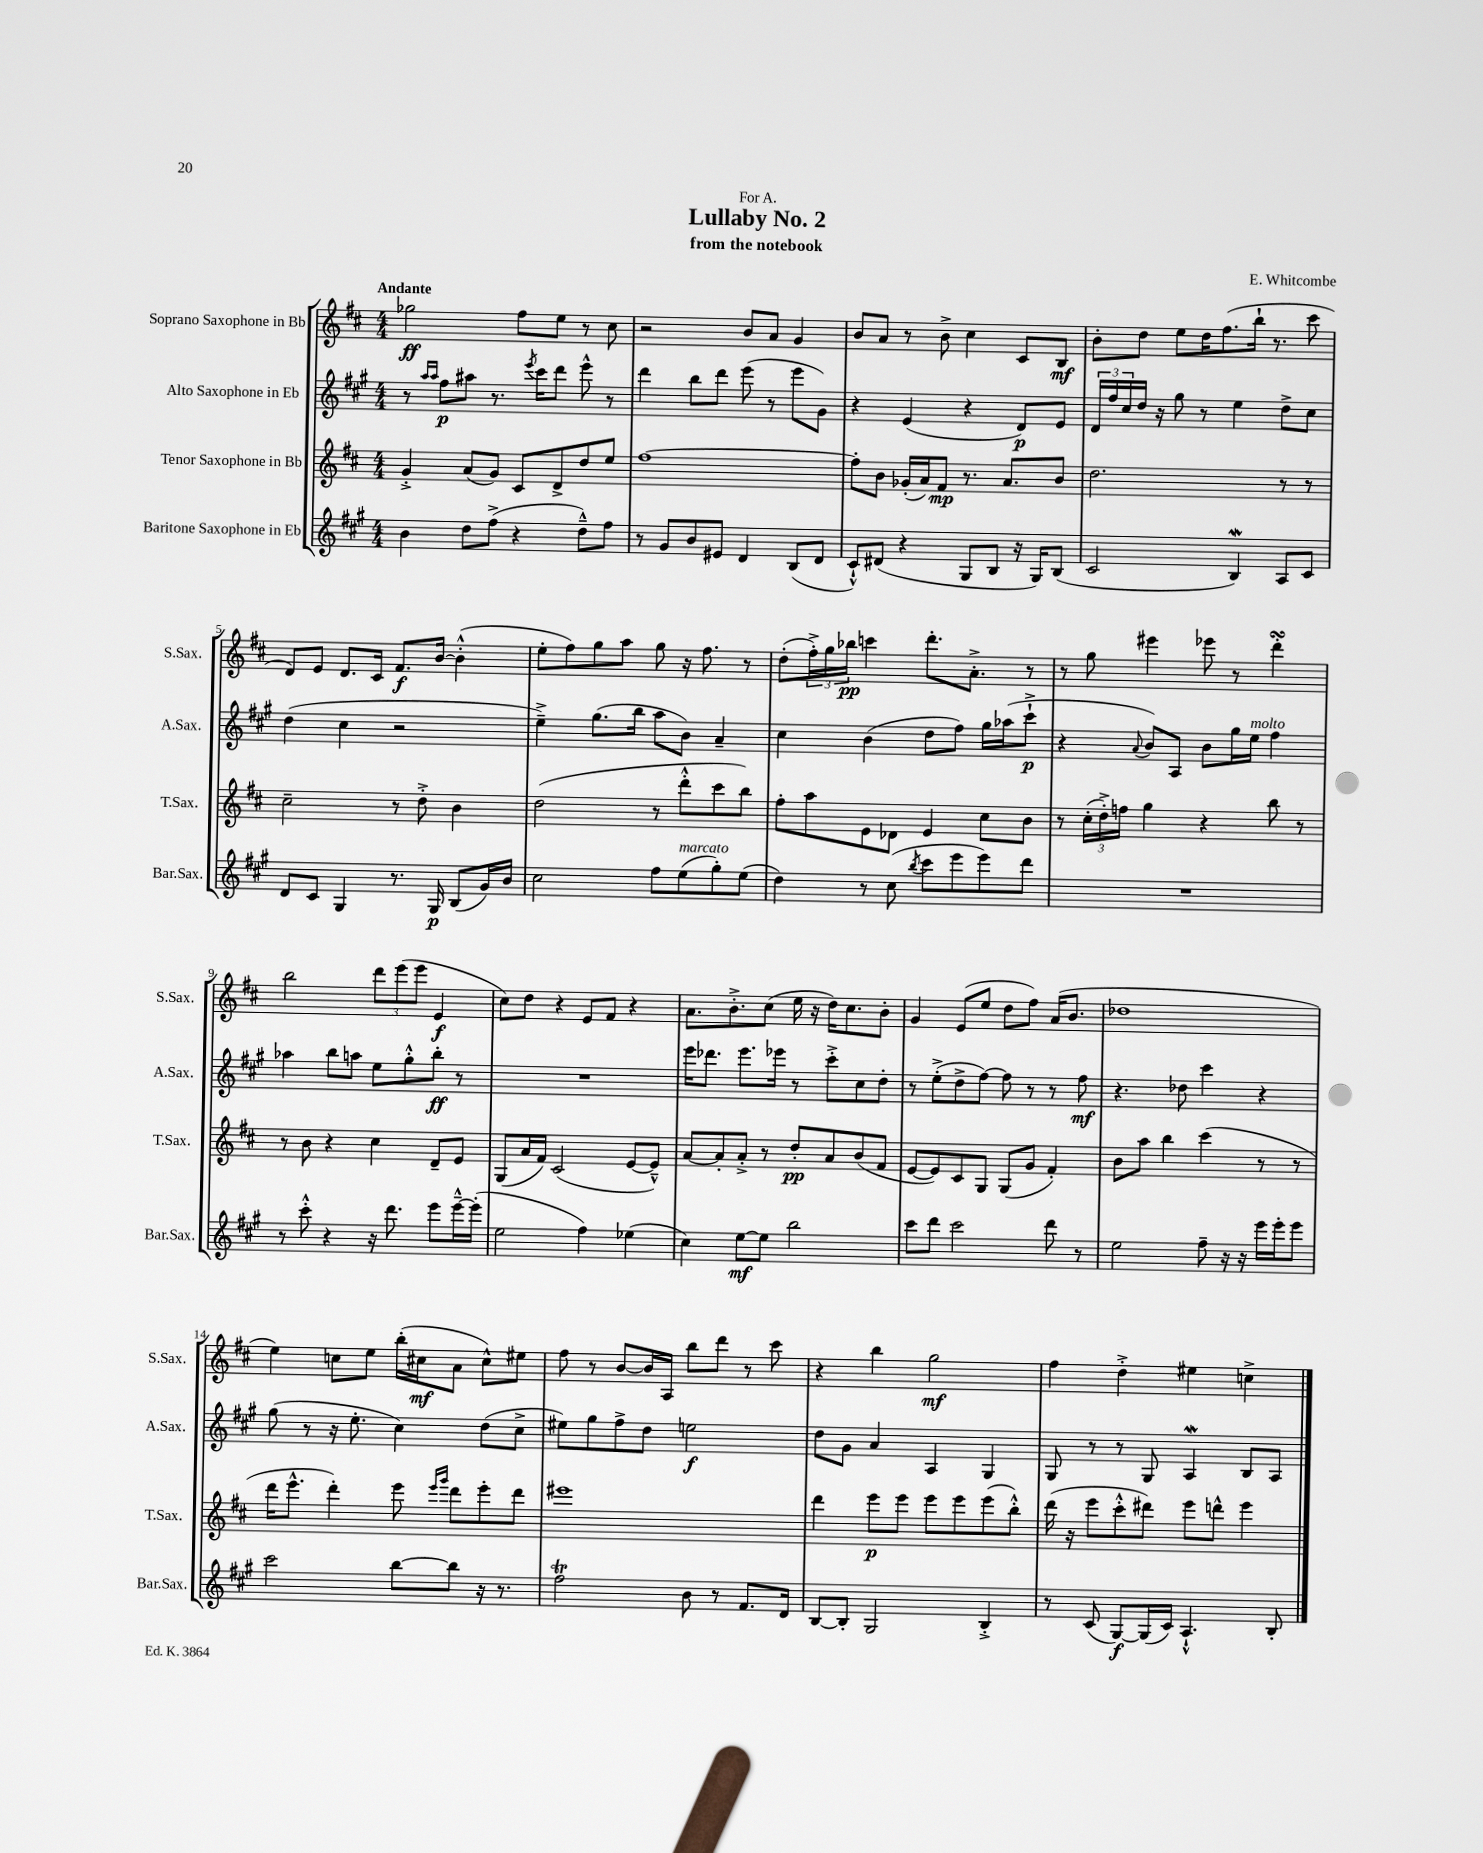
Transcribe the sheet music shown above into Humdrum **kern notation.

**kern	**dynam	**kern	**dynam	**kern	**dynam	**kern	**dynam
*part4	*part4	*part3	*part3	*part2	*part2	*part1	*part1
*staff4	*staff4	*staff3	*staff3	*staff2	*staff2	*staff1	*staff1
*I"Baritone Saxophone in Eb	*	*I"Tenor Saxophone in Bb	*	*I"Alto Saxophone in Eb	*	*I"Soprano Saxophone in Bb	*
*I'Bar.Sax.	*	*I'T.Sax.	*	*I'A.Sax.	*	*I'S.Sax.	*
*clefG2	*	*clefG2	*	*clefG2	*	*clefG2	*
*k[f#c#g#]	*	*k[f#c#]	*	*k[f#c#g#]	*	*k[f#c#]	*
*M4/4	*	*M4/4	*	*M4/4	*	*M4/4	*
=1	=1	=1	=1	=1	=1	=1	=1
!	!	!	!	!	!	!LO:TX:a:B:t=Andante	!
4b\	.	4g'^/	.	8r	.	2gg-X\	ff
.	.	.	.	16qqaa/LL	.	.	.
.	.	.	.	16qqaa/JJ	.	.	.
.	.	.	.	8ff#\L	p	.	.
8dd\L	.	(8a/L	.	8aa#X\J	.	.	.
(8ff#^\J	.	8g/J)	.	8.r	.	.	.
4r	.	8c#/L	.	.	.	8ff#\L	.
.	.	.	.	8qeee/	.	.	.
.	.	.	.	16ccc#\KL	.	.	.
.	.	8d^/	.	8ddd\J	.	8ee\J	.
8dd~^^\L)	.	8dd/	.	8eee^^\	.	8r	.
8ff#\J	.	8ee/J	.	8r	.	8cc#\	.
=2	=2	=2	=2	=2	=2	=2	=2
8r	.	[1ff#	.	4ddd\	.	2r	.
8g#/L	.	.	.	.	.	.	.
8b/	.	.	.	8bb\L	.	.	.
8e#X/J	.	.	.	8ddd\J	.	.	.
4d/	.	.	.	(8eee\	.	8b/L	.
.	.	.	.	8r	.	8a/J	.
(8B/L	.	.	.	8eee\L	.	4g/	.
8d/J	.	.	.	8g#\J)	.	.	.
=3	=3	=3	=3	=3	=3	=3	=3
8c#`^^/L)	.	8ff#'\L]	.	4r	.	8b/L	.
(8d#X/J	.	8b\J	.	.	.	8a/J	.
4r	.	(16g-X'/LL	.	(4e/	.	8r	.
.	.	16a/J)	.	.	.	.	.
.	.	8f#/J	mp	.	.	8b^\	.
8G#/L	.	8.r	.	4r	.	4cc#\	.
8B/J	.	.	.	.	.	.	.
.	.	8.a/L	.	.	.	.	.
16r	.	.	.	8d/L)	p	8c#/L	.
16G#/KL)	.	.	.	.	.	.	.
(8B/J	.	8b/J	.	8e/J	.	8B/J	mf
=4	=4	=4	=4	=4	=4	=4	=4
2c#/	.	2.dd\	.	24d/LL	.	8b'\L	.
.	.	.	.	24ff#/	.	.	.
.	.	.	.	24cc#/	.	.	.
.	.	.	.	16dd/JJ	.	8dd\J	.
.	.	.	.	16r	.	.	.
.	.	.	.	8gg#\	.	8ee\L	.
.	.	.	.	8r	.	16dd\K	.
.	.	.	.	.	.	(8.ff#\	.
4BW/)	.	.	.	4ee\	.	.	.
.	.	.	.	.	.	16bb`\Jk	.
.	.	.	.	.	.	8.r	.
8A/L	.	8r	.	8dd^\L	.	.	.
8c#/J	.	8r	.	8cc#\J	.	8ccc#\	.
!!LO:LB:g=z
=5	=5	=5	=5	=5	=5	=5	=5
8d/L	.	2cc#~\	.	(4dd\	.	8d/L)	.
8c#/J	.	.	.	.	.	8e/J	.
4G#/	.	.	.	4cc#\	.	8.d/L	.
.	.	.	.	.	.	16c#/Jk	.
8.r	.	8r	.	2r	.	8.f#/L	f
.	.	8dd'^\	.	.	.	.	.
16G#/	p	.	.	.	.	[16b/Jk	.
(8B/L	.	4b\	.	.	.	(4b'^^\]	.
16g#/L)	.	.	.	.	.	.	.
16b/JJ	.	.	.	.	.	.	.
=6	=6	=6	=6	=6	=6	=6	=6
2cc#\	.	(2dd\	.	4ee~^\)	.	8ee'\L	.
.	.	.	.	.	.	8ff#\)	.
.	.	.	.	(8.gg#\L	.	8gg\	.
.	.	.	.	.	.	8aa\J	.
.	.	.	.	16bb\Jk	.	.	.
8ff#\L	.	8r	.	8aa\L	.	8gg\	.
!LO:TX:a:i:t=marcato	!	!	!	!	!	!	!
(8ee\	.	8ddd'^^\L	.	8b\J)	.	16r	.
.	.	.	.	.	.	8.ff#\	.
8gg#'\)	.	8ccc#\	.	4a~/	.	.	.
(8ee\J	.	8bb\J)	.	.	.	8r	.
=7	=7	=7	=7	=7	=7	=7	=7
4dd\)	.	8ff#'\L	.	4cc#\	.	(8dd'\L	.
.	.	8aa\	.	.	.	24ff#'^\L)	.
.	.	.	.	.	.	24gg\	.
.	.	.	.	.	.	24bb-X\JJ	pp
8r	.	8e\	.	(4b\	.	4cccn\	.
(8cc#\	.	8d-X\J	.	.	.	.	.
8qbb/	.	.	.	.	.	.	.
8ccc#\L	.	4e/	.	8dd\L	.	8.ddd'\L	.
8eee\	.	.	.	8ff#\J)	.	.	.
.	.	.	.	.	.	8.a'^\J	.
8eee\)	.	8cc#\L	.	16gg#\LL	.	.	.
.	.	.	.	(16aa-X\J	.	.	.
8ddd\J	.	8b\J	.	8ccc#`^\J	p	8r	.
=8	=8	=8	=8	=8	=8	=8	=8
1r	.	8r	.	4r	.	8r	.
.	.	(24cc#'\LL	.	.	.	8gg\	.
.	.	24dd'^\)	.	.	.	.	.
.	.	24ffn\JJ	.	.	.	.	.
.	.	.	.	8qqa/	.	.	.
.	.	4gg\	.	8b/L)	.	4eee#X\	.
.	.	.	.	8A/J	.	.	.
.	.	4r	.	8b\L	.	8eee-X\	.
.	.	.	.	16gg#\L	.	8r	.
!	!	!	!	!LO:TX:a:i:t=molto	!	!	!
.	.	.	.	16ee\JJ	.	.	.
.	.	8bb\	.	4ff#\	.	4dddsSSs'\	.
.	.	8r	.	.	.	.	.
!!LO:LB:g=z
=9	=9	=9	=9	=9	=9	=9	=9
8r	.	8r	.	4aa-X\	.	2bb\	.
8ccc#'^^\	.	8b\	.	.	.	.	.
4r	.	4r	.	8bb\L	.	.	.
.	.	.	.	8aan\J	.	.	.
16r	.	4cc#\	.	8ee\L	.	12ddd\L	.
8.ddd\	.	.	.	.	.	.	.
.	.	.	.	.	.	(12eee\	.
.	.	.	.	8gg#'^^\	.	.	.
.	.	.	.	.	.	12eee\J	.
8eee\L	.	8d~/L	.	8bb'\J	ff	4e/	f
[16eee~^^\L	.	8e/J	.	8r	.	.	.
(16eee'\JJ]	.	.	.	.	.	.	.
=10	=10	=10	=10	=10	=10	=10	=10
2ee\	.	(8G/L	.	1r	.	8cc#\L)	.
.	.	16a/L	.	.	.	8dd\J	.
.	.	16f#/JJ)	.	.	.	.	.
.	.	(2c#/	.	.	.	4r	.
4ff#\)	.	.	.	.	.	8e/L	.
.	.	.	.	.	.	8f#/J	.
(4ee-X\	.	[8e/L	.	.	.	4r	.
.	.	8e~^^/J])	.	.	.	.	.
=11	=11	=11	=11	=11	=11	=11	=11
4cc#\)	.	[8a/L	.	16eee\KL	.	8.a\L	.
.	.	.	.	8.ddd-X\J	.	.	.
.	.	8a'/]	.	.	.	.	.
.	.	.	.	.	.	8.b'^\	.
[8ee\L	mf	8a'^/J	.	8.eee\L	.	.	.
8ee\J]	.	8r	.	.	.	(8cc#\J	.
.	.	.	.	16eee-X\Jk	.	.	.
2bb\	.	8dd'/L	pp	8r	.	16ee\	.
.	.	.	.	.	.	16r	.
.	.	8a/	.	8ccc#'^\L	.	16dd\KL)	.
.	.	.	.	.	.	8.cc#\	.
.	.	(8b/	.	8cc#\	.	.	.
.	.	8f#/J	.	8dd'\J	.	8b'\J	.
=12	=12	=12	=12	=12	=12	=12	=12
8ccc#\L	.	[8e/L	.	8r	.	4g/	.
8ddd\J	.	8e/])	.	(8ee'^\L	.	.	.
2ccc#\	.	8c#/	.	8dd^\	.	(8e/L	.
.	.	8G/J	.	[8ff#\J)	.	8ee/J	.
.	.	(8G/L	.	8ff#\]	.	8dd\L	.
.	.	8g/J	.	8r	.	8ff#\J)	.
8ddd\	.	4f#'/)	.	8r	.	(16a/KL	.
.	.	.	.	.	.	8.b/J	.
8r	.	.	.	8ff#\	mf	.	.
=13	=13	=13	=13	=13	=13	=13	=13
2ee\	.	8b\L	.	4.r	.	1dd-X	.
.	.	8aa\J	.	.	.	.	.
.	.	4bb\	.	.	.	.	.
.	.	.	.	8dd-X\	.	.	.
8ff#~\	.	(4ccc#\	.	4ccc#\	.	.	.
16r	.	.	.	.	.	.	.
16r	.	.	.	.	.	.	.
16eee\LL	.	8r	.	4r	.	.	.
16eee'\J	.	.	.	.	.	.	.
8eee\J	.	8r	.	.	.	.	.
!!LO:LB:g=z
=14	=14	=14	=14	=14	=14	=14	=14
2ccc#\	.	16ddd\KL	.	(8gg#\	.	4ee\)	.
.	.	8.eee^^\J	.	.	.	.	.
.	.	.	.	8r	.	.	.
.	.	4ddd'\)	.	16r	.	8ccn\L	.
.	.	.	.	8.ee'\	.	.	.
.	.	.	.	.	.	8ee\J	.
[8bb\L	.	8eee\	.	4cc#\)	.	(16bb'\LL	.
.	.	.	.	.	.	16cc#X\J	mf
.	.	16qqeee/LL	.	.	.	.	.
.	.	16qqggg/JJ	.	.	.	.	.
8bb\J]	.	8ddd\L	.	.	.	8a\J	.
16r	.	8eee'\	.	(8dd\L	.	8cc#^^\L)	.
8.r	.	.	.	.	.	.	.
.	.	8ddd\J	.	8cc#^\J	.	8ee#X\J	.
=15	=15	=15	=15	=15	=15	=15	=15
2ff#T\	.	1eee#X	.	8ee#X\L)	.	8ff#\	.
.	.	.	.	8gg#\	.	8r	.
.	.	.	.	8ff#^\	.	[8b/L	.
.	.	.	.	8dd\J	.	16b/L]	.
.	.	.	.	.	.	16A/JJ	.
8b\	.	.	.	2een\	f	8bb\L	.
8r	.	.	.	.	.	8ddd\J	.
8.f#/L	.	.	.	.	.	8r	.
.	.	.	.	.	.	8ccc#\	.
16d/Jk	.	.	.	.	.	.	.
=16	=16	=16	=16	=16	=16	=16	=16
[8B/L	.	4ddd\	.	8dd\L	.	4r	.
8B'/J]	.	.	.	8g#\J	.	.	.
2G#/	.	8eee\L	p	4a/	.	4bb\	.
.	.	8eee\J	.	.	.	.	.
.	.	8eee\L	.	4A/	.	2gg\	mf
.	.	8eee\	.	.	.	.	.
4B'^/	.	(8eee\	.	4G#/	.	.	.
.	.	8bb'^^\J)	.	.	.	.	.
=17	=17	=17	=17	=17	=17	=17	=17
8r	.	(16ddd\	.	8G#/	.	4ff#\	.
.	.	16r	.	.	.	.	.
(8c#/	.	8eee\L	.	8r	.	.	.
[8G#/L)	f	8ccc#'^^\	.	8r	.	4dd'^\	.
(16G#/L]	.	8ddd#X\J)	.	8G#/	.	.	.
16c#/JJ)	.	.	.	.	.	.	.
4.A`^^/	.	8eee\L	.	4Aw/	.	4ee#X\	.
.	.	8dddn^^\J	.	.	.	.	.
.	.	4eee\	.	8B/L	.	4ccn^\	.
8B'/	.	.	.	8A/J	.	.	.
==	==	==	==	==	==	==	==
*-	*-	*-	*-	*-	*-	*-	*-
